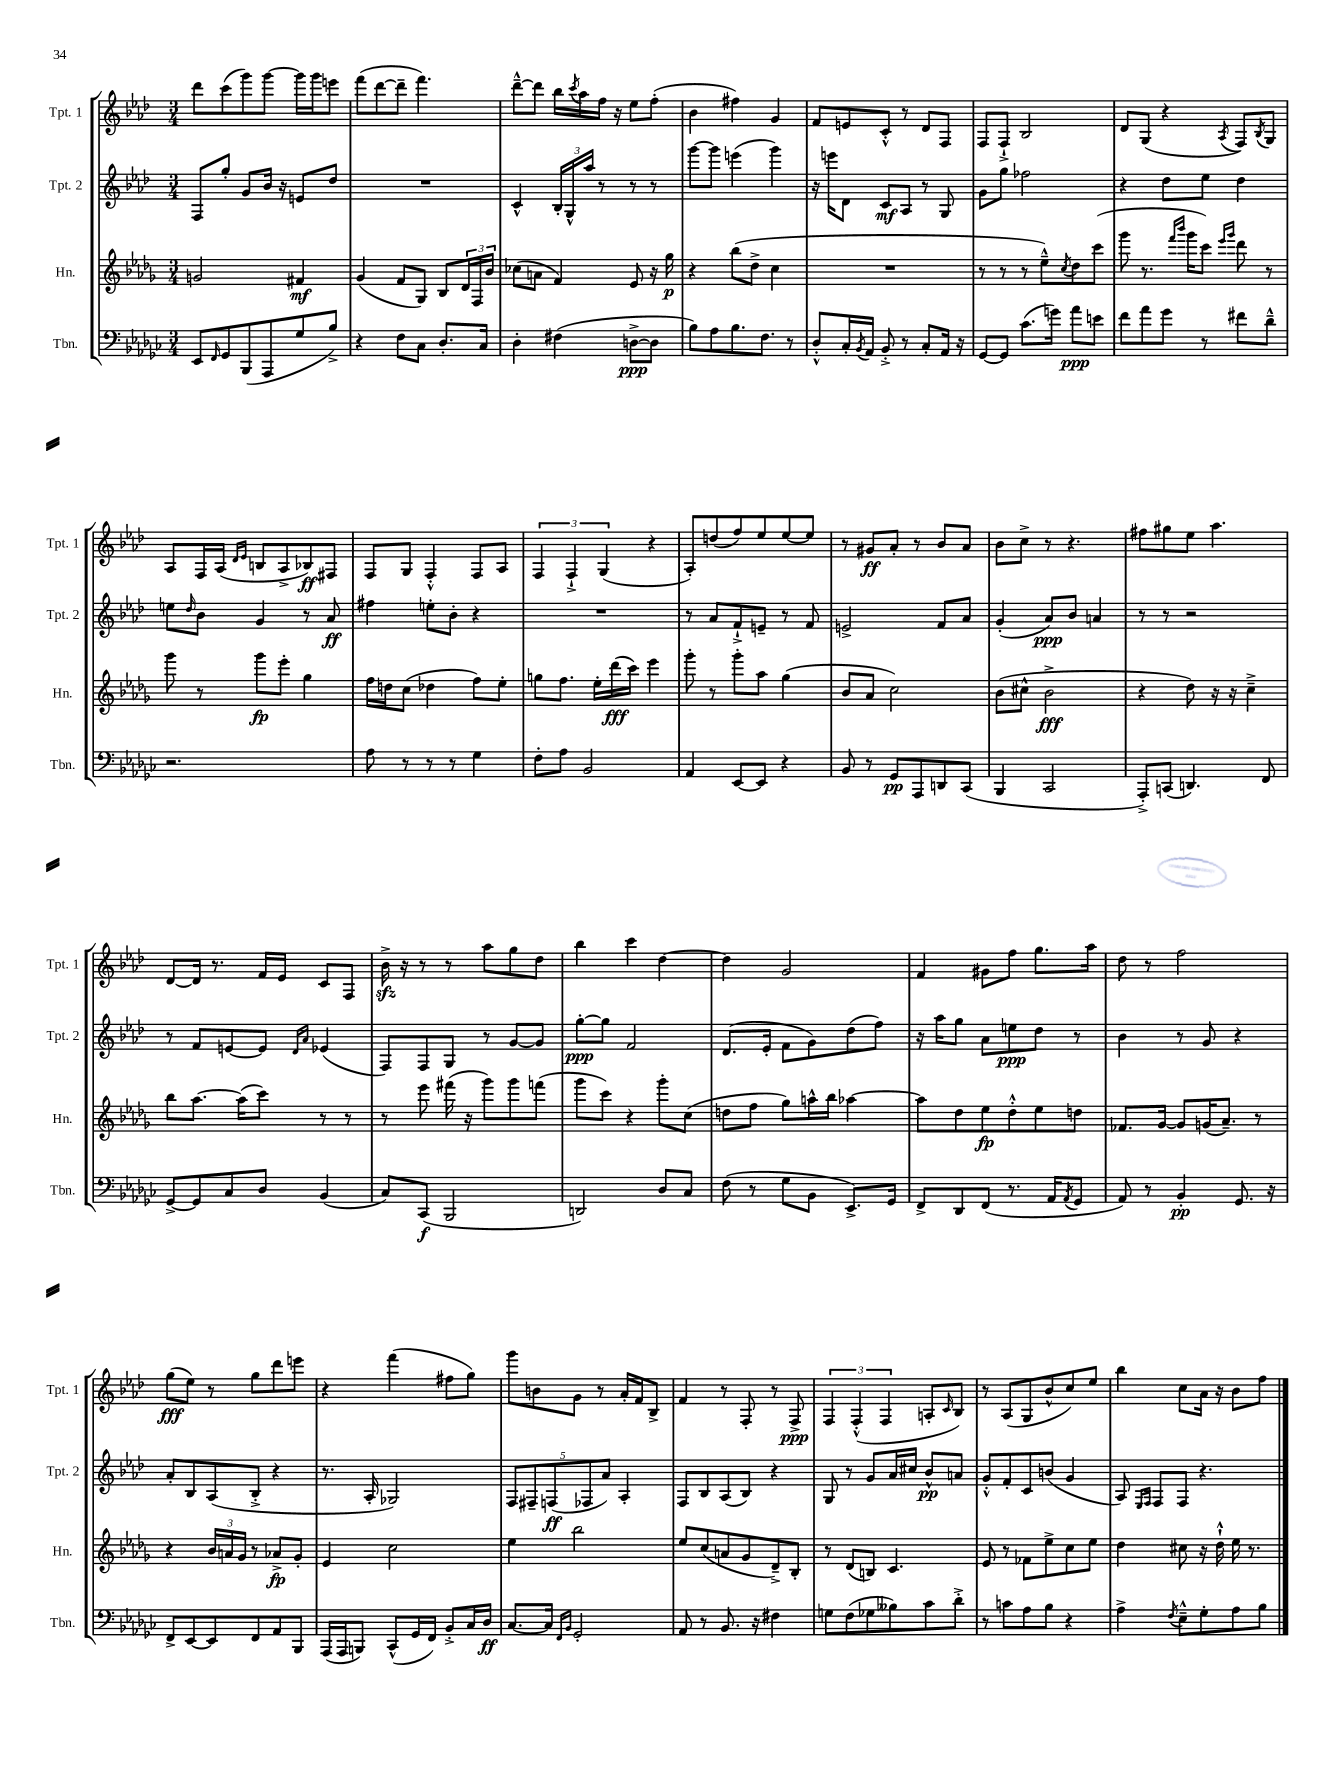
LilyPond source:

<<
\new StaffGroup <<
\new Staff = "s0" \with { instrumentName = "Tpt. 1" shortInstrumentName = "Tpt. 1" } {
    \clef treble \key aes \major \numericTimeSignature \time 3/4
    des'''8 c'''8( g'''8) g'''8~ g'''16 g'''16 e'''8 |
    f'''8( des'''8~ des'''8-- f'''4.) |
    des'''8~---^ des'''8 bes''16 \acciaccatura { c'''8 } aes''16 f''16 r16 ees''8 f''8-.( |
    bes'4 fis''4) g'4 |
    f'8 e'8 c'8-.-^ r8 des'8 f8 |
    f8 f8-!-> bes2 |
    des'8 g8( r4 \acciaccatura { aes8 } f8) \acciaccatura { bes8 } g8 |
    aes8 f16 aes16( \grace { des'16 ees'16 } b8 aes8-> bes8\ff) fis8 |
    f8 g8 f4-.-^ f8 aes8 |
    \tuplet 3/2 { f4 f4-!-> g4( } r4 |
    aes8-.) d''8( f''8) ees''8 ees''8~ ees''8 |
    r8 gis'8\ff aes'8-. r8 bes'8 aes'8 |
    bes'8 c''8-> r8 r4. |
    fis''8 gis''8 ees''8 aes''4. |
    des'8~ des'16 r8. f'16 ees'16 c'8 f8 |
    bes'16->\sfz r16 r8 r8 aes''8 g''8 des''8 |
    bes''4 c'''4 des''4~ |
    des''4 g'2 |
    f'4 gis'8 f''8 g''8. aes''16 |
    des''8 r8 f''2 |
    g''8\fff( ees''8) r8 g''8 des'''8 e'''8 |
    r4 f'''4( fis''8 g''8) |
    g'''8 b'8 g'8 r8 aes'16-. f'16 bes8-> |
    f'4 r8 f8-. r8 f8->\ppp |
    \tuplet 3/2 { f4 f4-.-^( f4 } a8-. \grace { c'16 } bes8) |
    r8 aes8( g8 bes'8-^ c''8) ees''8 |
    bes''4 c''8 aes'16 r16 bes'8 f''8 \bar "|." |
}
\new Staff = "s1" \with { instrumentName = "Tpt. 2" shortInstrumentName = "Tpt. 2" } {
    \clef treble \key aes \major \numericTimeSignature \time 3/4
    f8 g''8-. g'8 bes'16 r16 e'8 des''8 |
    R2. |
    c'4-^ \tuplet 3/2 { bes16-. g16-^ aes''16 } r8 r8 r8 |
    g'''8~ g'''8 e'''4( g'''4) |
    r16 e'''16 des'8 c'8\mf aes8 r8 g8 |
    g'8 g''8 fes''2 |
    r4 des''8 ees''8 des''4 |
    e''8 \grace { des''16 } bes'8 g'4 r8 aes'8\ff |
    fis''4 e''8-. bes'8-. r4 |
    R2. |
    r8 aes'8 f'8-!-> e'8-- r8 f'8 |
    e'2-> f'8 aes'8 |
    g'4-.( aes'8\ppp) bes'8 a'4 |
    r8 r8 r2 |
    r8 f'8 e'8~ e'8 \grace { des'16 aes'16 } ees'4( |
    f8) f8 g8 r8 g'8~ g'8 |
    g''8~-.\ppp g''8 f'2 |
    des'8.( ees'16-. f'8 g'8) des''8( f''8) |
    r16 aes''16 g''8 aes'8 e''8\ppp des''8 r8 |
    bes'4 r8 g'8 r4 |
    aes'8-. bes8 aes8( bes8-.-> r4 |
    r8. aes16-. ges2) |
    \tuplet 5/4 { f8 fis8-- f8\ff( fes8 aes'8) } aes4-. |
    f8 bes8 aes8( bes8) r4 |
    g8 r8 g'8 aes'16 cis''16 bes'8-^\pp a'8 |
    g'8-.-^ f'8-. c'8 b'8( g'4 |
    aes8) \grace { ees16 f16 } f8 f8 r4. \bar "|." |
}
\new Staff = "s2" \with { instrumentName = "Hn." shortInstrumentName = "Hn." } {
    \clef treble \key des \major \numericTimeSignature \time 3/4
    g'2 fis'4\mf |
    ges'4( f'8 ges8) bes8 \tuplet 3/2 { des'16 f16 bes'16 } |
    ces''8( a'8 f'4) ees'8 r16 ges''16\p |
    r4 bes''8( des''8-> c''4 |
    R2. |
    r8 r8 r8 ees''8---^) \acciaccatura { c''8 } des''8 c'''8( |
    ges'''8 r8. \grace { f'''16 bes'''16 } ges'''16 c'''8) \grace { ees'''16 ges'''16 } des'''8 r8 |
    ges'''8 r8 ges'''8\fp ees'''8-. ges''4 |
    f''16 d''16 c''8( des''4 f''8) ees''8-. |
    g''8 f''8. ees''16-. des'''16\fff( c'''16) ees'''4 |
    ges'''8-. r8 ges'''8-. aes''8 ges''4( |
    bes'8 aes'8 c''2) |
    bes'8( cis''8-^ bes'2->\fff |
    r4 des''8) r16 r16 c''4---> |
    bes''8 aes''8.~ aes''16( c'''8) r8 r8 |
    r8 ees'''8 fis'''16( r16 ges'''8) ges'''8 f'''8( |
    ges'''8 c'''8) r4 ges'''8-. c''8( |
    d''8 f''8 ges''8) a''16-^ bes''16 aes''4~ |
    aes''8 des''8 ees''8\fp des''8-.-^ ees''8 d''8 |
    fes'8. ges'16~ ges'8 g'16( aes'8.--) r8 |
    r4 \tuplet 3/2 { bes'16 a'16 ges'16 } r8 aes'8->\fp ges'8-. |
    ees'4 c''2 |
    ees''4 bes''2 |
    ees''8 c''8( a'8 ges'8 des'8--->) bes8-. |
    r8 des'8( b8) c'4. |
    ees'8 r8 fes'8 ees''8-> c''8 ees''8 |
    des''4 cis''8 r16 des''16-!-^ ees''16 r8. \bar "|." |
}
\new Staff = "s3" \with { instrumentName = "Tbn." shortInstrumentName = "Tbn." } {
    \clef bass \key ges \major \numericTimeSignature \time 3/4
    ees,8 \grace { f,16 } ges,8 bes,,8( aes,,8 ges8 bes8->) |
    r4 f8 ces8 des8.-. ces16 |
    des4-. fis4( d8~->\ppp d8 |
    bes8) aes8 bes8. f8. r8 |
    des8-.-^ ces16-. \acciaccatura { bes,8 } aes,16 bes,8-.-> r8 ces8-. aes,16 r16 |
    ges,8~ ges,8 ces'8.( g'16) aes'8\ppp e'8 |
    f'8 aes'8 ges'8 r8 fis'8 des'8---^ |
    r2. |
    aes8 r8 r8 r8 ges4 |
    f8-. aes8 bes,2 |
    aes,4 ees,8~ ees,8 r4 |
    bes,8 r8 ges,8\pp aes,,8 d,8 ces,8( |
    bes,,4 ces,2 |
    aes,,8-.->) c,8( d,4.) f,8 |
    ges,8~-> ges,8 ces8 des8 bes,4( |
    ces8) ces,8\f( bes,,2 |
    d,2) des8 ces8 |
    f8( r8 ges8 bes,8 ees,8.->) ges,16 |
    f,8-> des,8 f,8( r8. aes,16 \acciaccatura { aes,8 } ges,8 |
    aes,8) r8 bes,4-.\pp ges,8. r16 |
    f,8-> ees,8~ ees,8 f,8 aes,8 bes,,8 |
    aes,,16( aes,,16 b,,8) ces,8-^( ges,16 f,16) bes,8-.-> ces16 des16\ff |
    ces8.~ ces16 \grace { f,16 bes,16 } ges,2-. |
    aes,8 r8 bes,8. r16 fis4 |
    g8 f8( ges8 beses8) ces'8 des'8-.-> |
    r8 c'8 aes8 bes8 r4 |
    aes4-> \acciaccatura { f8 } ees8---^ ges8-. aes8 bes8 \bar "|." |
}
>>
>>
\layout { \context { \Score \remove "Bar_number_engraver" } }
